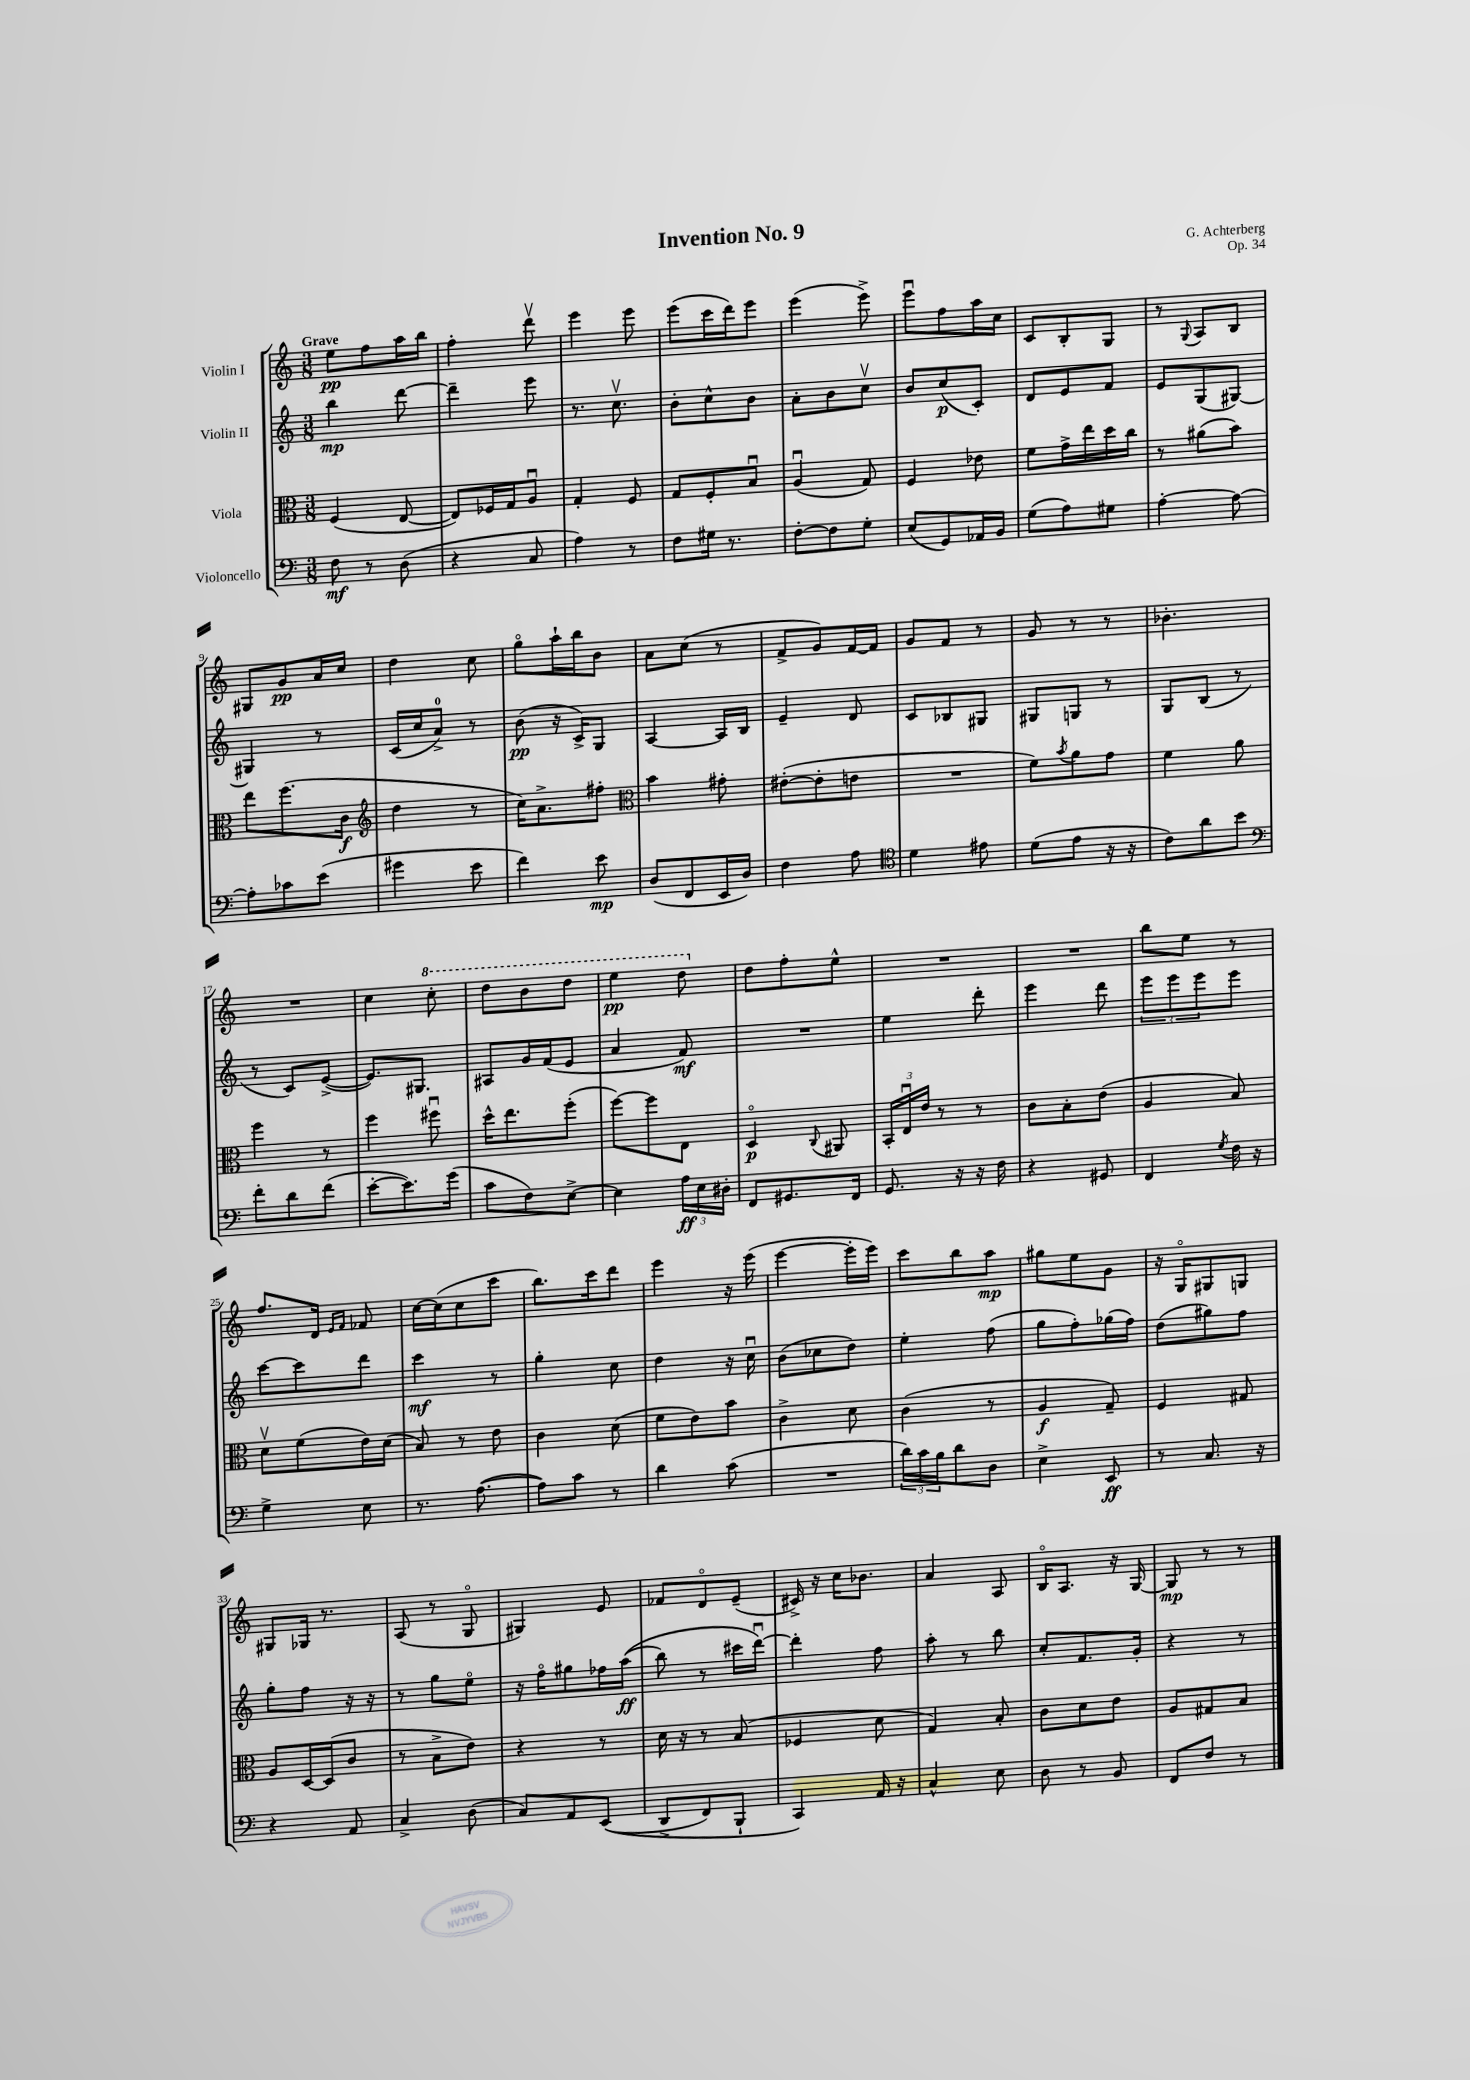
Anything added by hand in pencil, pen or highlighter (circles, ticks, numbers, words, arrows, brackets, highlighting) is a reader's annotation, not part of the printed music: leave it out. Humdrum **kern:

**kern	**dynam	**kern	**dynam	**kern	**dynam	**kern	**dynam
*part4	*part4	*part3	*part3	*part2	*part2	*part1	*part1
*staff4	*staff4	*staff3	*staff3	*staff2	*staff2	*staff1	*staff1
*I"Violoncello	*	*I"Viola	*	*I"Violin II	*	*I"Violin I	*
*clefF4	*	*clefC3	*	*clefG2	*	*clefG2	*
*k[]	*	*k[]	*	*k[]	*	*k[]	*
*M3/8	*	*M3/8	*	*M3/8	*	*M3/8	*
=1	=1	=1	=1	=1	=1	=1	=1
!	!	!	!	!	!	!LO:TX:a:B:t=Grave	!
8F\	mf	(4F/	.	4bb\	mp	8ee\L	pp
8r	.	.	.	.	.	8ff\	.
(8D\	.	[8E/	.	[8ddd\	.	16aa\L	.
.	.	.	.	.	.	16bb\JJ	.
=2	=2	=2	=2	=2	=2	=2	=2
4r	.	8E/L])	.	4ddd~\]	.	4ff'\	.
.	.	16F-X/L	.	.	.	.	.
.	.	16G/J	.	.	.	.	.
8C/	.	8Au/J	.	8eee\	.	8dddv\	.
=3	=3	=3	=3	=3	=3	=3	=3
4A\)	.	4G'/	.	8.r	.	4eee\	.
.	.	.	.	8.ccv\	.	.	.
8r	.	8F/	.	.	.	8eee\	.
=4	=4	=4	=4	=4	=4	=4	=4
8F\L	.	8G/L	.	8b'\L	.	(8eee\L	.
16G#X\Jk	.	8F'/	.	8cc^^\	.	16ccc\L	.
8.r	.	.	.	.	.	16ddd\J)	.
.	.	8Bu/J	.	8b\J	.	8eee\J	.
=5	=5	=5	=5	=5	=5	=5	=5
[8F'\L	.	(4Au/	.	8a'\L	.	(4eee\	.
8F\]	.	.	.	8b\	.	.	.
8G'\J	.	8G/)	.	8ccv\J	.	8eee^\)	.
=6	=6	=6	=6	=6	=6	=6	=6
(8E/L	.	4F/	.	8b/L	.	8eeeu\L	.
8GG/)	.	.	.	(8cc/	p	8ff\	.
16AA-X/L	.	8e-X\	.	8c'/J)	.	16aa\L	.
16BB/JJ	.	.	.	.	.	16cc\JJ	.
=7	=7	=7	=7	=7	=7	=7	=7
(8G\L	.	8f\L	.	8d/L	.	8c/L	.
8A\)	.	16g^\L	.	8e/	.	8B'/	.
.	.	16ee\	.	.	.	.	.
8G#X\J	.	16dd\	.	8f/J	.	8G/J	.
.	.	16cc\JJ	.	.	.	.	.
=8	=8	=8	=8	=8	=8	=8	=8
[4A'\	.	8r	.	8e/L	.	8r	.
.	.	.	.	.	.	8qqG/	.
.	.	(8a#X\L	.	(8G/	.	8A/L	.
8A\_	.	8b\J)	.	[8G#X/J)	.	8B/J	.
!!LO:LB:g=z
=9	=9	=9	=9	=9	=9	=9	=9
8A'\L]	.	8ee\L	.	4G#X/]	.	8G#X/L	.
8c-X\	.	(8.ff\	.	.	.	8g/	pp
(8e\J	.	.	.	8r	.	16a/L	.
.	.	16c\Jk	f	.	.	16cc/JJ	.
=10	=10	=10	=10	=10	=10	=10	=10
*	*	*clefG2	*	*	*	*	*
4g#X\	.	4dd\	.	(16c/LL	.	4dd\	.
.	.	.	.	16cc/J	.	.	.
.	.	.	.	8a^/J)	.	.	.
8e\	.	8r	.	8r	.	8cc\	.
=11	=11	=11	=11	=11	=11	=11	=11
4f\)	.	16cc\KL)	.	(8b\	pp	8gg\L	.
.	.	8.a^\	.	.	.	.	.
.	.	.	.	16r	.	16aa`\L	.
.	.	.	.	16c^/KL)	.	16bb\J	.
8e\	mp	8ff#X'\J	.	8G/J	.	8b\J	.
=12	=12	=12	=12	=12	=12	=12	=12
*	*	*clefC3	*	*	*	*	*
(8D/L	.	4b\	.	[4A/	.	8a\L	.
8FF/	.	.	.	.	.	(8cc\J	.
16EE/L	.	8g#X'\	.	16A/LL]	.	8r	.
16D/JJ)	.	.	.	16B/JJ	.	.	.
=13	=13	=13	=13	=13	=13	=13	=13
4F\	.	([8e#X'\L	.	4e~/	.	8f^/L	.
.	.	8e#'\]	.	.	.	8g/)	.
8A\	.	8en\J	.	8d/	.	[16f/L	.
.	.	.	.	.	.	16f/JJ]	.
=14	=14	=14	=14	=14	=14	=14	=14
*clefC4	*	*	*	*	*	*	*
4d\	.	4.r	.	8c/L	.	8g/L	.
.	.	.	.	8B-X/	.	8f/J	.
8e#X\	.	.	.	8G#X/J	.	8r	.
=15	=15	=15	=15	=15	=15	=15	=15
(8d\L	.	8f\L)	.	8G#X/L	.	8g/	.
.	.	8qb/	.	.	.	.	.
8e\J	.	8a\	.	8Gn/J	.	8r	.
16r	.	8g\J	.	8r	.	8r	.
16r	.	.	.	.	.	.	.
=16	=16	=16	=16	=16	=16	=16	=16
8c\L)	.	4f\	.	8G/L	.	4.b-X'\	.
8a\	.	.	.	(8B/J	.	.	.
8b\J	.	8a\	.	8r	.	.	.
!!LO:LB:g=z
=17	=17	=17	=17	=17	=17	=17	=17
*clefF4	*	*	*	*	*	*	*
8f'\L	.	4ff\	.	8r	.	4.r	.
8d\	.	.	.	8c/L)	.	.	.
(8f\J	.	8r	.	([8e^/J	.	.	.
=18	=18	=18	=18	=18	=18	=18	=18
[8e'\L	.	4ff\	.	8.e/L])	.	4cc\	.
8.e\])	.	.	.	.	.	.	.
.	.	.	.	8.G#X/J	.	.	.
*	*	*	*	*	*	*8va	*
.	.	8ff#Xu\	.	.	.	8ccc'\	.
(16g\Jk	.	.	.	.	.	.	.
=19	=19	=19	=19	=19	=19	=19	=19
8c\L	.	16dd^^\KL	.	8A#X/L	.	8ddd\L	.
.	.	8.ee\	.	.	.	.	.
8F\)	.	.	.	16g/L	.	8bb\	.
.	.	.	.	(16f/J	.	.	.
[8E^\J	.	(8ff'\J	.	8e/J	.	8ddd\J	.
=20	=20	=20	=20	=20	=20	=20	=20
4E\]	.	[8ff\L)	.	4a/	.	4eee\	pp
.	.	8ff\]	.	.	.	.	.
24A\LL	ff	8E\J	.	8f/)	mf	8ddd\	.
24E\	.	.	.	.	.	.	.
24D#X'\JJ	.	.	.	.	.	.	.
=21	=21	=21	=21	=21	=21	=21	=21
*	*	*	*	*	*	*X8va	*
8FF/L	.	4D/	p	4.r	.	8dd\L	.
8.GG#X/	.	.	.	.	.	8ff'\	.
.	.	8qqC/	.	.	.	.	.
.	.	8AA#X/	.	.	.	8ee^^\J	.
16FF/Jk	.	.	.	.	.	.	.
=22	=22	=22	=22	=22	=22	=22	=22
8.GG/	.	24BB'/LL	.	4ee\	.	4.r	.
.	.	24Eu/	.	.	.	.	.
.	.	24e/JJ	.	.	.	.	.
.	.	8r	.	.	.	.	.
16r	.	.	.	.	.	.	.
16r	.	8r	.	8ddd'\	.	.	.
16F\	.	.	.	.	.	.	.
=23	=23	=23	=23	=23	=23	=23	=23
4r	.	8c\L	.	4eee\	.	4.r	.
.	.	8B'\	.	.	.	.	.
8GG#X/	.	(8e\J	.	8ddd\	.	.	.
=24	=24	=24	=24	=24	=24	=24	=24
4FF/	.	4A/	.	12eee\L	.	8bb\L	.
.	.	.	.	12eee\	.	.	.
.	.	.	.	.	.	8ee\J	.
.	.	.	.	12eee\	.	.	.
8qG/	.	.	.	.	.	.	.
16F\	.	8B/)	.	8eee\J	.	8r	.
16r	.	.	.	.	.	.	.
!!LO:LB:g=z
=25	=25	=25	=25	=25	=25	=25	=25
4G^\	.	8dv\L	.	[8ccc\L	.	8.ff/L	.
.	.	(8f\	.	8ccc\]	.	.	.
.	.	.	.	.	.	16d/Jk	.
.	.	.	.	.	.	16qqe/LL	.
.	.	.	.	.	.	16qqf/JJ	.
8E\	.	16e\L)	.	8ddd\J	.	8f-X/	.
.	.	(16d\JJ	.	.	.	.	.
=26	=26	=26	=26	=26	=26	=26	=26
8.r	.	8B/)	.	4ccc\	mf	[16cc\LL	.
.	.	.	.	.	.	(16cc\J]	.
.	.	8r	.	.	.	8cc\	.
([8.A\	.	.	.	.	.	.	.
.	.	8e\	.	8r	.	8ccc\J	.
=27	=27	=27	=27	=27	=27	=27	=27
8A\L])	.	4c\	.	4gg'\	.	8.bb\L)	.
8c\J	.	.	.	.	.	.	.
.	.	.	.	.	.	16ccc\k	.
8r	.	(8d\	.	8cc\	.	8ddd\J	.
=28	=28	=28	=28	=28	=28	=28	=28
4d\	.	8f\L	.	4dd\	.	4eee\	.
.	.	8e\)	.	.	.	.	.
(8c\	.	8b\J	.	16r	.	16r	.
.	.	.	.	16ccu\	.	(16eee\	.
=29	=29	=29	=29	=29	=29	=29	=29
4.r	.	4c^\	.	(8b\L	.	[4eee\	.
.	.	.	.	8cc-X\	.	.	.
.	.	8d\	.	8dd\J)	.	16eee'\LL]	.
.	.	.	.	.	.	16eee\JJ)	.
=30	=30	=30	=30	=30	=30	=30	=30
24d\LL)	.	(4c\	.	4ee'\	.	8ccc\L	.
24c\	.	.	.	.	.	.	.
24B\J	.	.	.	.	.	.	.
8d\	.	.	.	.	.	8bb\	.
8D\J	.	8r	.	(8ff\	.	8aa\J	mp
=31	=31	=31	=31	=31	=31	=31	=31
4E^\	.	4A/	f	8gg\L	.	8gg#X\L	.
.	.	.	.	8ff'\)	.	8ee\	.
8EE/	ff	8G~/)	.	(16gg-X\L	.	8g\J	.
.	.	.	.	16ff\JJ)	.	.	.
=32	=32	=32	=32	=32	=32	=32	=32
8r	.	4F/	.	(8dd\L	.	16r	.
.	.	.	.	.	.	16G/KL	.
8.C/	.	.	.	8gg#X\)	.	8G#X/	.
.	.	8G#X/	.	8ff\J	.	8Gn/J	.
16r	.	.	.	.	.	.	.
!!LO:LB:g=z
=33	=33	=33	=33	=33	=33	=33	=33
4r	.	8A/L	.	8gg'\L	.	8G#X/L	.
.	.	[16D/L	.	8ff\J	.	16G-X/Jk	.
.	.	(16D/J]	.	.	.	8.r	.
8AA/	.	8c/J	.	16r	.	.	.
.	.	.	.	16r	.	.	.
=34	=34	=34	=34	=34	=34	=34	=34
4C^/	.	8r	.	8r	.	(8A/	.
.	.	8B^\L	.	8gg\L	.	8r	.
(8D\	.	8e\J)	.	8ee\J	.	8G/	.
=35	=35	=35	=35	=35	=35	=35	=35
8C/L)	.	4r	.	16r	.	4G#X/)	.
.	.	.	.	16ff\KL	.	.	.
8AA/	.	.	.	8gg#X\	.	.	.
((8EE/J	.	8r	.	16ff-X\L	.	8e/	.
.	.	.	.	((16aa\JJ	ff	.	.
=36	=36	=36	=36	=36	=36	=36	=36
8DD^/L	.	16d\	.	8bb\)	.	8f-X/L	.
.	.	16r	.	.	.	.	.
8FF/)	.	8r	.	8r	.	8d/	.
8BBB`/J	.	(8B/	.	16ccc#X\LL	.	(8e~/J	.
.	.	.	.	[16dddu\JJ)	.	.	.
=37	=37	=37	=37	=37	=37	=37	=37
4CC/)	.	4F-X/	.	4ddd'\]	.	16c#X^/)	.
.	.	.	.	.	.	16r	.
.	.	.	.	.	.	16cc\KL	.
.	.	.	.	.	.	8.b-X\J	.
16AA/	.	8d\	.	8ff\	.	.	.
16r	.	.	.	.	.	.	.
=38	=38	=38	=38	=38	=38	=38	=38
4C^^/	.	4G/)	.	8aa'\	.	4a/	.
.	.	.	.	8r	.	.	.
8E\	.	8B'/	.	8bb\	.	8A/	.
=39	=39	=39	=39	=39	=39	=39	=39
8D\	.	8c\L	.	8cc'/L	.	16B/KL	.
.	.	.	.	.	.	8.A/J	.
8r	.	8d\	.	8.f/	.	.	.
8BB/	.	8e\J	.	.	.	16r	.
.	.	.	.	16g'/Jk	.	[16G/	.
=40	=40	=40	=40	=40	=40	=40	=40
8FF/L	.	8A/L	.	4r	.	8G/]	mp
8F/J	.	8G#X/	.	.	.	8r	.
8r	.	8B/J	.	8r	.	8r	.
==	==	==	==	==	==	==	==
*-	*-	*-	*-	*-	*-	*-	*-
